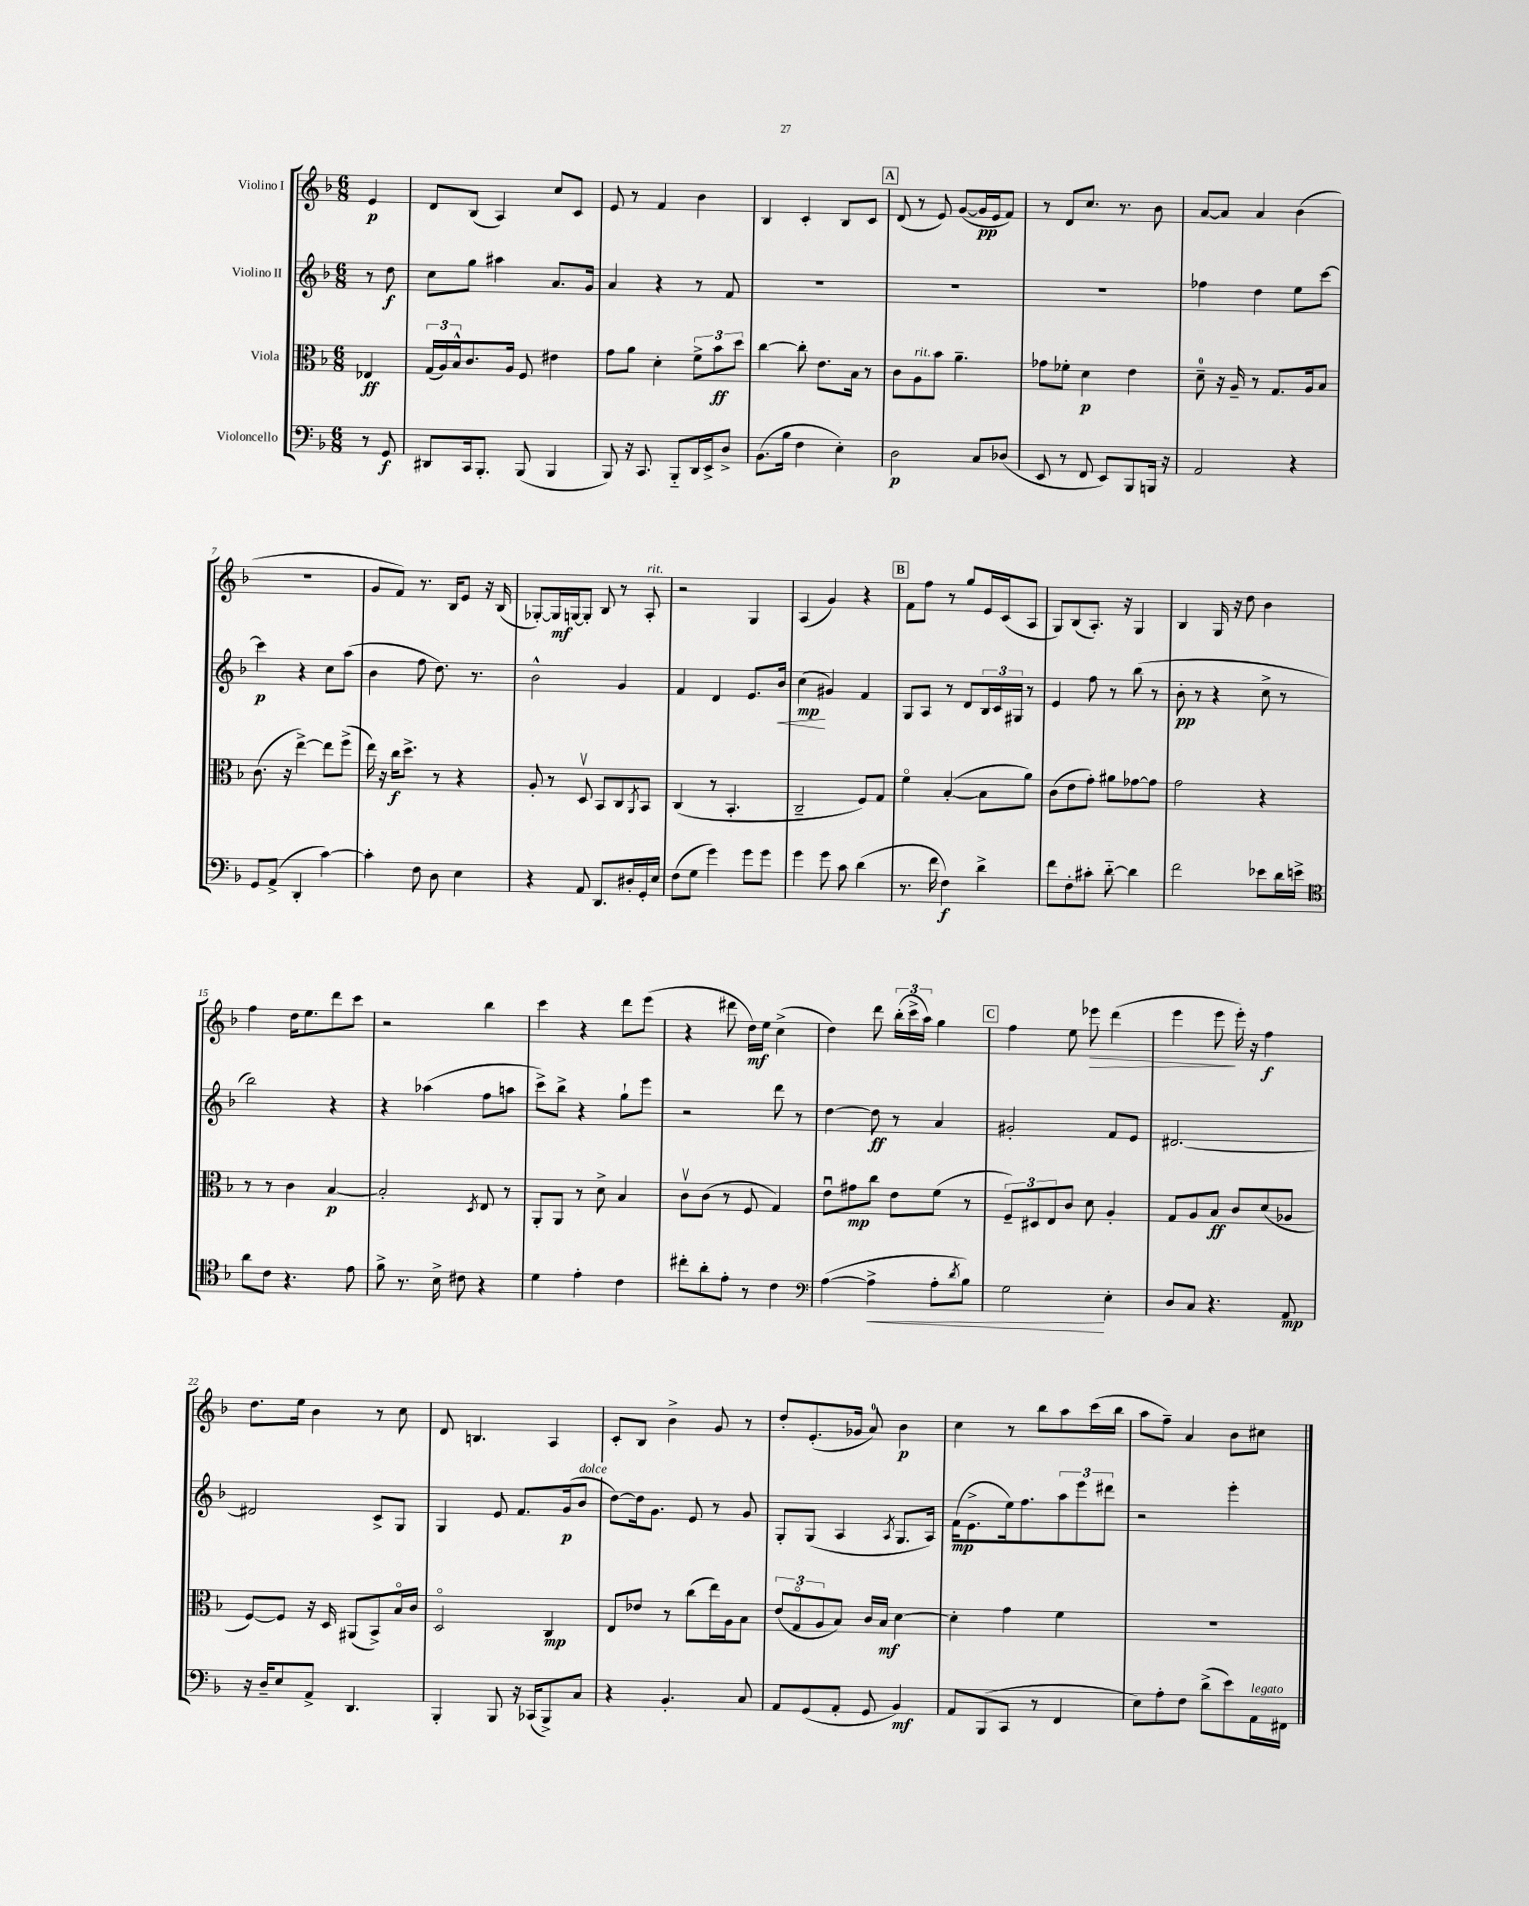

**kern	**kern	**kern	**kern
*staff4	*staff3	*staff2	*staff1
*clefF4	*clefC3	*clefG2	*clefG2
*k[b-]	*k[b-]	*k[b-]	*k[b-]
*M6/8	*M6/8	*M6/8	*M6/8
8r	4E-	8r	4e
8GG	.	8dd	.
=	=	=	=
8DD#	(24G	8cc	8d
.	24A)	.	.
.	24B-^^	.	.
16CC	8.c	8gg	(8B-
8.BBB-'	.	.	.
.	.	4aa#	4A)
.	16A	.	.
(8BBB-	8F	.	.
4BBB-	4e#	8.a	8cc
.	.	.	8c
.	.	16g	.
=	=	=	=
8BBB-)	8g	4a	8e
16r	8a	.	8r
8.CC	.	.	.
.	4d'	4r	4f
8BBB-'~	.	.	.
16DD	12f^	8r	4b-
16EE^	.	.	.
.	12b-	.	.
8D^	.	8f	.
.	12dd	.	.
=	=	=	=
(8.BB-	[4cc	2.r	4B-
16B-	.	.	.
4F	8cc']	.	4c'
.	8.e	.	.
4E')	.	.	8B-
.	16B-	.	.
.	8r	.	8c
=	=	=	=
2D	8c	2.r	(8d
.	8A	.	8r
.	8b-	.	8e)
.	4.a~	.	([8g
8C	.	.	16g]
.	.	.	16e
(8D-	.	.	8f)
=	=	=	=
8EE	8g-	2.r	8r
8r	8f-'	.	8d
8FF	4d	.	8.cc
8EE)	.	.	.
.	.	.	8.r
8BBB-	4e	.	.
16BBB	.	.	8b-
16r	.	.	.
=	=	=	=
2AA	8d~	4ff-	[8a
.	16r	.	8a]
.	16A~	.	.
.	8r	4dd	4a
.	8.G	.	.
4r	.	8ee	(4b-
.	16A	.	.
.	8B-	[8ccc	.
=	=	=	=
8GG	(8.c	4ccc]	2.r
(8AA^	.	.	.
.	16r	.	.
4DD'	[4ee^)	4r	.
[4c)	8ee]	8cc	.
.	(8ff^	(8aa	.
=	=	=	=
4c']	16ee)	4b-	8g
.	16r	.	.
.	16cc	.	8f)
.	8.dd^	.	.
8F	.	8ff	8.r
8D	8r	8.dd)	.
.	.	.	16B-
4E	4r	.	8e
.	.	8.r	.
.	.	.	16r
.	.	.	(16B-
=	=	=	=
4r	8A'	2b-^^	[8G-')
.	8r	.	16G-]
.	.	.	[16G
8AA	8Dv	.	8G']
8.DD	8BB-	.	8B-
.	8C	4g	8r
16D#'	.	.	.
.	8qAA	.	.
16GG'	8BB-	.	8A'
16E	.	.	.
=	=	=	=
(8F	(4C	4f	2r
8G	.	.	.
4g)	8r	4d	.
.	4.BB-'	.	.
8g	.	8.e	4G
8g	.	.	.
.	.	16b-	.
=	=	=	=
4g	2C~	(4cc	(4A
8g	.	4g#)	4g)
8c	.	.	.
(4d	8F)	4f	4r
.	8G	.	.
=	=	=	=
8.r	4fo	8G	8f
.	.	8A	8ff
16f	.	.	.
4F)	([4B-'	8r	8r
.	.	8d	8gg
4d^	8B-]	24B-	16e
.	.	24c	.
.	.	.	(16c
.	.	24G#	.
.	8a)	8r	8A
=	=	=	=
8f	(8c	4e	8G)
8F'	8e	.	(8B-
8c#'	8g')	8ff	8.A')
[8d'~	8a#	8r	.
.	.	.	16r
4d]	[8g-	(8bb-	4G
.	8g-]	8r	.
=	=	=	=
2f	2g	8b-'	4B-
.	.	8r	.
.	.	4r	16G
.	.	.	16r
.	.	.	8dd
8e-	4r	8cc^	4b-
16d	.	8r	.
16e^	.	.	.
=	=	=	=
*clefC4	*	*	*
8a	8r	2bb-)	4ff
8c	8r	.	.
4.r	4c	.	16dd
.	.	.	8.ee
.	[4B-	4r	8ddd
8e	.	.	8ccc
=	=	=	=
8f^	2B-']	4r	2r
8.r	.	.	.
.	.	(4aa-	.
16B-^	.	.	.
8c#	.	.	.
.	8qD	.	.
4r	8E	8ff	4bb-
.	8r	8aa	.
=	=	=	=
4d	8AA'	8ccc^)	4ccc
.	8AA	8bb-^	.
4e'	8r	4r	4r
.	8d^	.	.
4c	4B-	8gg`	8ddd
.	.	8eee	(8eee
=	=	=	=
8cc#'	8cv	2r	4r
8a'	(8c	.	.
8e'	8r	.	8ddd#
8r	8F	.	16dd)
.	.	.	16ee
4c	4G)	8ddd	(4cc^
.	.	8r	.
=	=	=	=
*clefF4	*	*	*
([4A	8eu	[4dd	4dd)
.	8g#	.	.
4A^]	8cc	8dd]	8ddd
.	8e	8r	(24bb-'
.	.	.	24ccc^
.	.	.	24aa)
8A'	(8f	4a	4gg
8qd	.	.	.
8B-)	8r	.	.
=	=	=	=
2G	12F~)	2g#'	4ff
.	12D#	.	.
.	12E	.	.
.	8c	.	8ee
.	8d	.	8eee-
4E'	4A'	8f	(4ddd
.	.	8e	.
=	=	=	=
8D	8G	[2.d#	4eee
8C	8A	.	.
4.r	8B-	.	8eee
.	8c	.	16eee')
.	.	.	16r
.	(8d	.	4ff
8AA	8A-	.	.
=	=	=	=
16r	[8F)	2d#]	8.dd
16D~	.	.	.
8E	8F]	.	.
.	.	.	16ee
8AA^	16r	.	4b-
.	16D	.	.
4.DD	(8AA#	.	.
.	8BB-^)	8c^	8r
.	16B-o	8G	8cc
.	16c	.	.
=	=	=	=
4BBB-'	2Do	4G	8d
.	.	.	4.B
8BBB-	.	8e	.
16r	.	8.f	.
(16CC-	.	.	.
8BBB-^)	4C	.	4A
.	.	(16g	.
8C	.	8b-	.
=	=	=	=
4r	8E	[8dd)	8c'
.	8e-	16dd]	8B-
.	.	8.g	.
4.BB-'	8r	.	4b-^
.	(8cc	8e	.
.	16ee)	8r	8g
.	16A	.	.
8C	8B-	8g	8r
=	=	=	=
8AA	(12e	8G'	8dd'
.	12Go	.	.
(8GG	.	(8G	(8.e'
.	12A	.	.
8AA'	8B-)	4A	.
.	.	.	16g-
8GG	16c	.	8a)
.	16B-	.	.
.	.	8qA	.
4BB-)	[4d	8.G	4b-
.	.	16A)	.
=	=	=	=
8AA	4d']	(16f	4cc
.	.	8.e^	.
(8BBB-	.	.	.
8CC	4g	16ee)	8r
.	.	8.ff	.
8r	.	.	8bb-
4FF	4f	12aa	8aa
.	.	12eee	.
.	.	.	(16ccc
.	.	12ddd#	.
.	.	.	16bb-
=	=	=	=
8E)	2.r	2r	8aa
8A'	.	.	8ff~)
8F	.	.	4a
(8d^	.	.	.
8e)	.	4eee'	8b-
16AA	.	.	8cc#
16FF#	.	.	.
==	==	==	==
*-	*-	*-	*-
